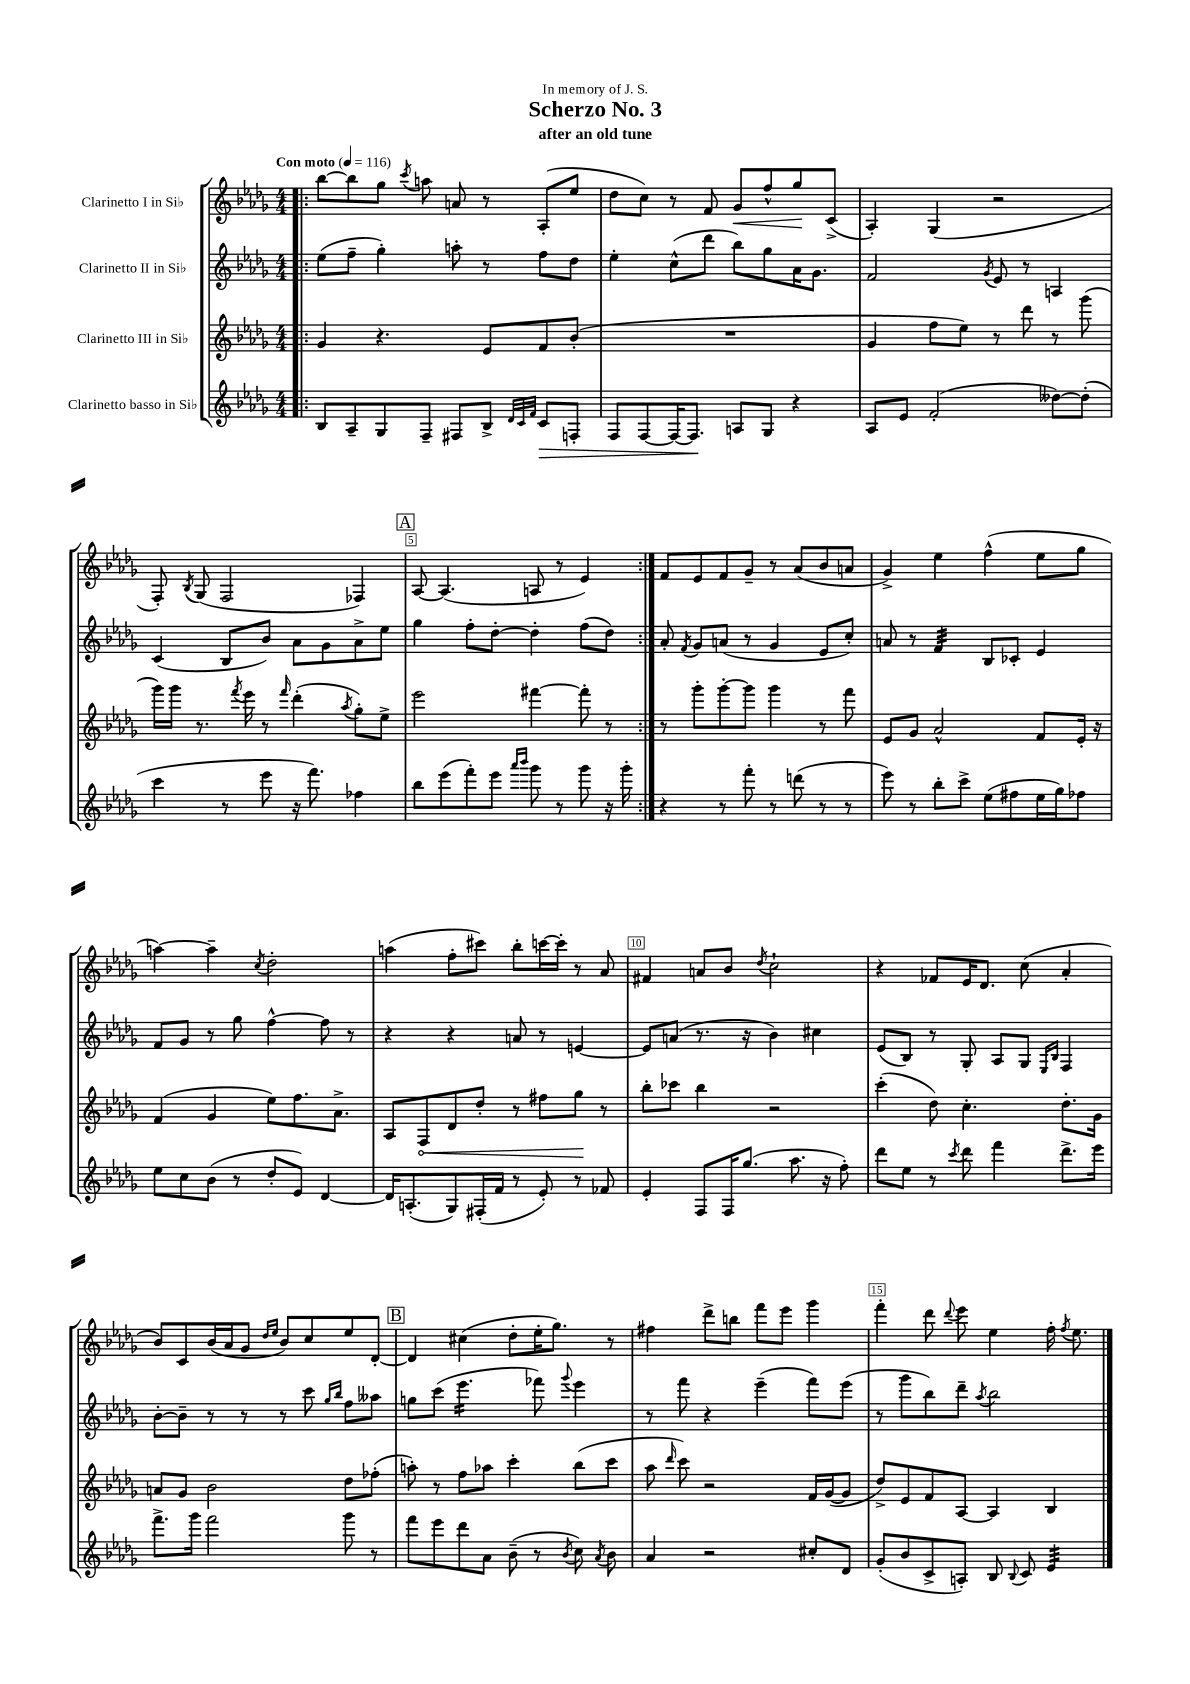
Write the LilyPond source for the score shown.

\header { title = "Scherzo No. 3" subtitle = "after an old tune" dedication = "In memory of J. S." }
<<
\new StaffGroup <<
\new Staff = "s0" \with { instrumentName = "Clarinetto I in Sib" } {
    \clef treble \key des \major \numericTimeSignature \time 4/4 \tempo "Con moto" 4 = 116
    \autoBeamOff \repeat volta 2 { \bar ".|:" bes''8[~ bes''8 ges''8] \acciaccatura { c'''8 } a''8 a'8 r8 aes8[-.( ees''8] |
    des''8[ c''8]) r8 f'8 ges'8[\< f''8-^ ges''8\! c'8]->( |
    aes4-.) ges4( r2 |
    f8-.) \acciaccatura { bes8 } ges8( f2 fes4) |
    \mark \markup { \box "A" } aes8~ aes4.( a8 r8 ees'4) | }
    f'8[ ees'8 f'8 ges'8]-- r8 aes'8[( bes'8 a'8] |
    ges'4->) ees''4 f''4-^( ees''8[ ges''8] |
    a''4~) a''4-- \acciaccatura { c''8 } des''2-. |
    a''4( f''8[-. cis'''8]) bes''8[-. c'''16~ c'''16]-. r8 aes'8 |
    fis'4 a'8[ bes'8] \acciaccatura { des''8 } c''2-! |
    r4 fes'8[ ees'16 des'8.] c''8( aes'4-. |
    bes'8[) c'8 bes'16( aes'16 ges'8] \grace { des''16[ ees''16] } bes'8[) c''8 ees''8 des'8]~-. |
    \mark \markup { \box "B" } des'4 cis''4( des''8[-. ees''16-. ges''8.]) r8 |
    fis''4 des'''8[-> b''8] f'''8[ ees'''8] ges'''4 |
    f'''4-. des'''8 \appoggiatura { des'''8 } ees'''8 ees''4 f''16-. \acciaccatura { f''8 } ees''8. \bar "|." |
}
\new Staff = "s1" \with { instrumentName = "Clarinetto II in Sib" } {
    \clef treble \key des \major \numericTimeSignature \time 4/4
    \autoBeamOff \repeat volta 2 { \bar ".|:" ees''8[( f''8]-- ges''4-.) a''8-. r8 f''8[ des''8] |
    ees''4-. c''8[-^( des'''8] bes''8[) ges''8 aes'16 ges'8.] |
    f'2 \acciaccatura { ges'8 } ees'8 r8 a4 |
    c'4( bes8[ bes'8]) aes'8[ ges'8 aes'8-> ees''8] |
    \mark \markup { \box "A" } ges''4 f''8[-. des''8]~-. des''4-. f''8[( des''8]) | }
    aes'8-. \acciaccatura { f'8 } ges'8[ a'8]( r8 ges'4 ees'8[ c''8]-.) |
    a'8 r8 f'4:32 bes8[ ces'8]-. ees'4 |
    f'8[ ges'8] r8 ges''8 f''4~-^ f''8 r8 |
    r4 r4 a'8 r8 e'4~ |
    e'8[ a'8]( r8. r16 bes'4) cis''4 |
    ees'8[( bes8]) r8 ges8-. aes8[ ges8] \grace { ees16[ bes16] } f4 |
    bes'8[~-. bes'8]-- r8 r8 r8 c'''8 \grace { ges''16[ bes''16] } f''8[ aeses''8] |
    \mark \markup { \box "B" } g''8[ c'''8]( ees'''4.:16 fes'''8) \appoggiatura { ges'''8 } ees'''4 |
    r8 f'''8 r4 ees'''4--( f'''8[) ees'''8]( |
    r8 ges'''8[ bes''8) des'''8]-- \acciaccatura { aes''8 } bes''2 \bar "|." |
}
\new Staff = "s2" \with { instrumentName = "Clarinetto III in Sib" } {
    \clef treble \key des \major \numericTimeSignature \time 4/4
    \autoBeamOff \repeat volta 2 { \bar ".|:" ges'4 r4. ees'8[ f'8 bes'8]-.( |
    R1 |
    ges'4 f''8[ ees''8]) r8 des'''8 r8 ges'''8( |
    ges'''16[) ges'''16] r8. \acciaccatura { f'''8 } ees'''16 r8 \grace { f'''16 } des'''4-.( \acciaccatura { aes''8 } ges''8[-.) ees''8]-> |
    \mark \markup { \box "A" } ees'''2 fis'''4~ fis'''8-. r8 | }
    r8 ges'''8[-. ges'''8~-. ges'''8] ges'''4 r8 f'''8 |
    ees'8[ ges'8] aes'2-^ f'8[ ees'16]-. r16 |
    f'4( ges'4 ees''8[) f''8. aes'8.]-> |
    aes8[ \once \override Hairpin.circled-tip = ##t f8\< des'8 des''8]-. r8 fis''8[ ges''8]\! r8 |
    bes''8[-. ces'''8] bes''4 r2 |
    c'''4-.( des''8) c''4.-. des''8.[-. ges'16] |
    a'8[ ges'8] bes'2 des''8[ fes''8]-.( |
    \mark \markup { \box "B" } a''8-.) r8 f''8[ aes''8] c'''4-. bes''8[( c'''8] |
    aes''8 \grace { des'''16 } c'''8) r2 f'16[ ges'16~( ges'8] |
    des''8[->) ees'8 f'8 aes8]~ aes4 bes4 \bar "|." |
}
\new Staff = "s3" \with { instrumentName = "Clarinetto basso in Sib" } {
    \clef treble \key des \major \numericTimeSignature \time 4/4
    \autoBeamOff \repeat volta 2 { \bar ".|:" bes8[ aes8-- ges8 f8]-- fis8[ bes8]-> \grace { des'32[ c'32 f'32] } c'8[\> f8]-. |
    f8[ f8~ f16~ f8.]\! a8[ ges8] r4 |
    aes8[ ees'8] f'2-.( deses''8[~) deses''8]-.( |
    c'''4 r8 ees'''8 r16 f'''8.) fes''4 |
    \mark \markup { \box "A" } bes''8[ ees'''8( f'''8-.) ees'''8] \grace { aes'''16[ bes'''16] } ges'''8 r8 ges'''8 r16 ges'''16-. | }
    r4 r8 f'''8-. r8 d'''8( r8 r8 |
    ees'''8) r8 bes''8[-. c'''8]-> ees''8[( fis''8 ees''16 ges''16) fes''8] |
    ees''8[ c''8 bes'8]( r8 des''8[-. ees'8]) des'4~ |
    des'16[ a8.-.( ges8) fis16-.( f'16] r8 ees'8-.) r8 fes'8 |
    ees'4-. f8[ f16 ges''8.]( aes''8. r16 f''8-.) |
    des'''8[ ees''8] r8 \acciaccatura { c'''8 } des'''8 f'''4 des'''8.[-> ees'''16] |
    f'''8.[-> ges'''16] f'''2 ges'''8 r8 |
    \mark \markup { \box "B" } f'''8[ ees'''8 des'''8 aes'8] bes'8--( r8 \acciaccatura { bes'8 } c''8) \acciaccatura { aes'8 } bes'8 |
    aes'4 r2 cis''8[-. des'8] |
    ges'8[-.( bes'8 c'8-> a8]-.) bes8 \appoggiatura { bes8 } c'8 ees'4:32 \bar "|." |
}
>>
>>
\layout { \context { \Score \override BarNumber.break-visibility = ##(#f #t #t) barNumberVisibility = #(every-nth-bar-number-visible 5) \override BarNumber.stencil = #(make-stencil-boxer 0.1 0.3 ly:text-interface::print) } }
